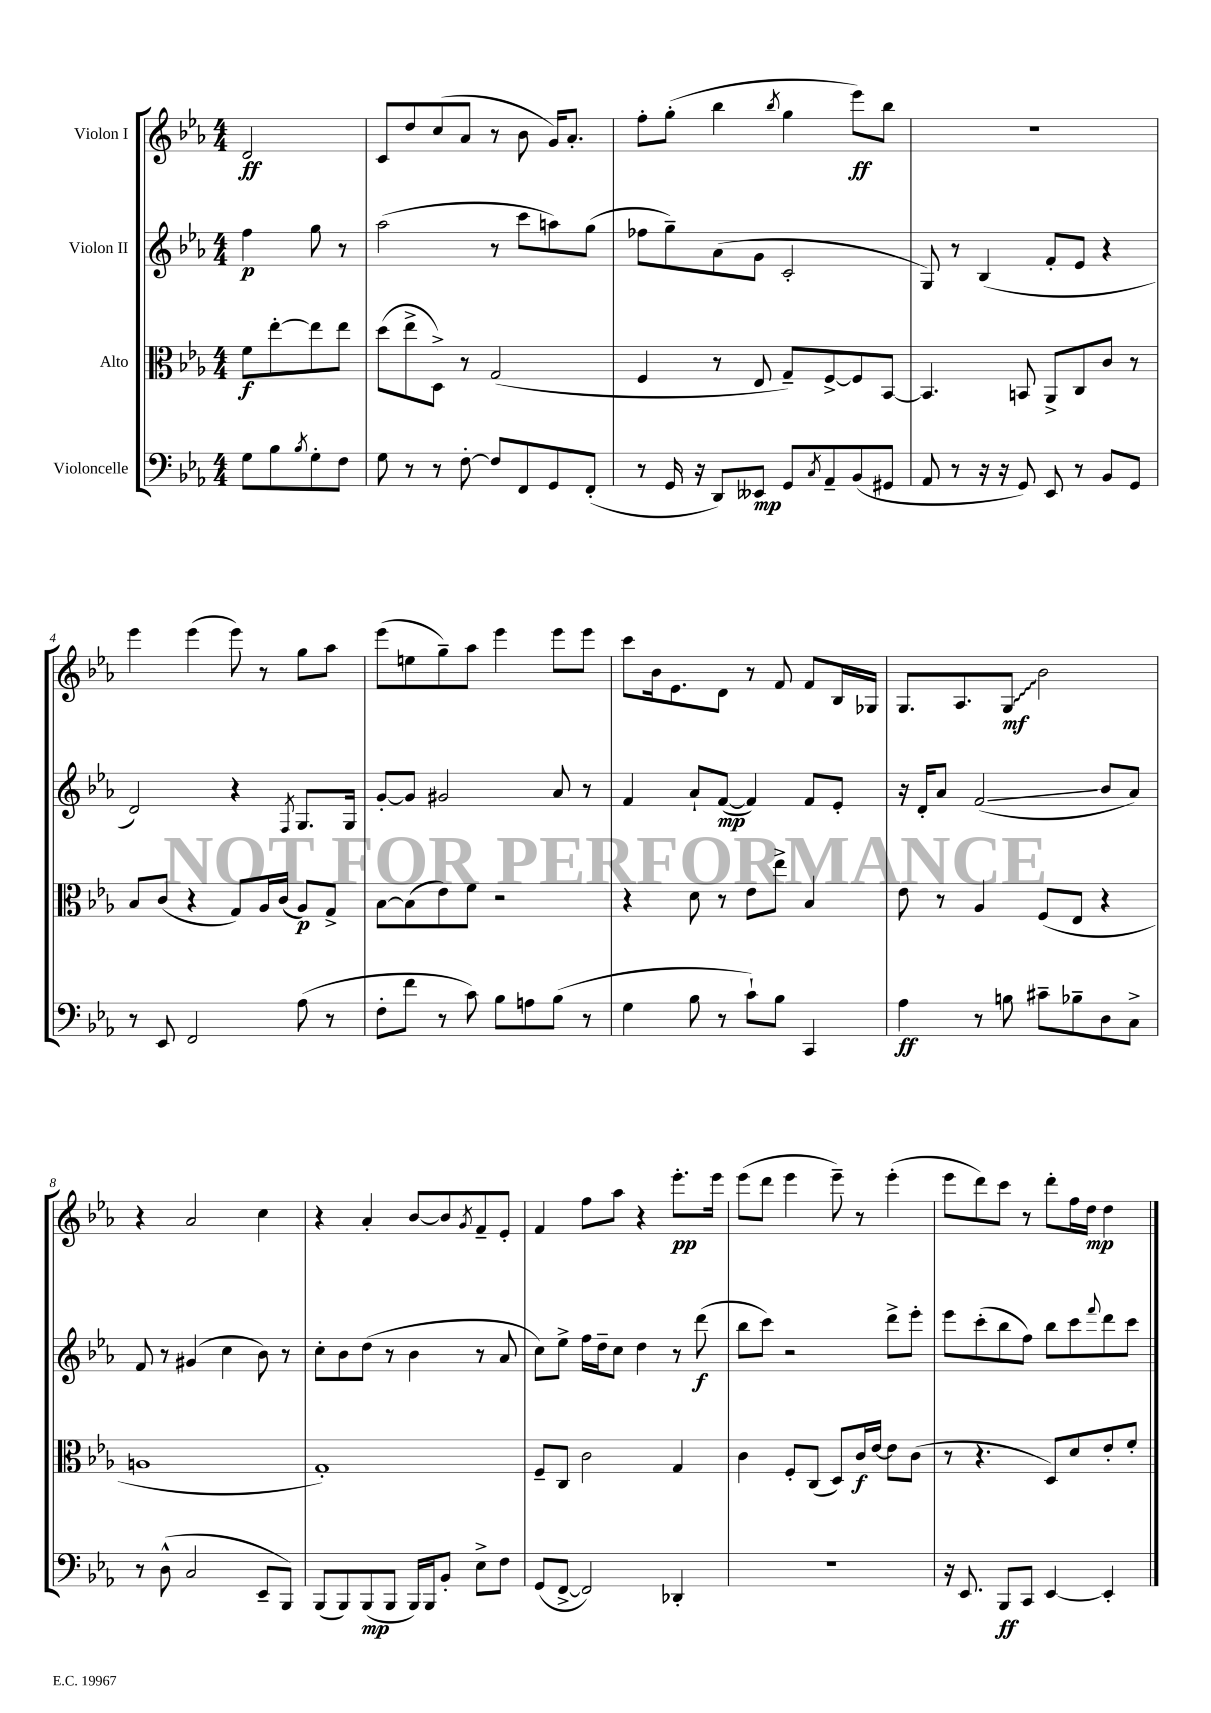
<<
\new StaffGroup <<
\new Staff = "s0" \with { instrumentName = "Violon I" } {
    \clef treble \key ees \major \numericTimeSignature \time 4/4 \partial 2
    d'2\ff |
    c'8 d''8 c''8( aes'8 r8 bes'8 g'16) aes'8.-. |
    f''8-. g''8-.( bes''4 \acciaccatura { bes''8 } g''4 ees'''8\ff) bes''8 |
    r1 |
    ees'''4 ees'''4( ees'''8) r8 g''8 aes''8 |
    ees'''8( e''8 g''8--) aes''8 ees'''4 ees'''8 ees'''8 |
    c'''8 bes'16 ees'8. d'8 r8 f'8 f'8 bes16 ges16 |
    g8. aes8. \once \override Glissando.style = #'zigzag g8\glissando\mf bes'2 |
    r4 aes'2 c''4 |
    r4 aes'4-. bes'8~ bes'8 \acciaccatura { g'8 } f'8-- ees'8-. |
    f'4 f''8 aes''8 r4 ees'''8.-.\pp ees'''16 |
    ees'''8( d'''8 ees'''4 ees'''8--) r8 ees'''4-.( |
    ees'''8 d'''8) c'''8 r8 d'''8-. f''16 d''16\mp d''4 \bar "|." |
}
\new Staff = "s1" \with { instrumentName = "Violon II" } {
    \clef treble \key ees \major \numericTimeSignature \time 4/4 \partial 2
    f''4\p g''8 r8 |
    aes''2( r8 c'''8 a''8) g''8( |
    fes''8 g''8--) aes'8( g'8 c'2-. |
    g8) r8 bes4( f'8-. ees'8 r4 |
    d'2) r4 \acciaccatura { f8 } g8. g16 |
    g'8~-. g'8 gis'2 aes'8 r8 |
    f'4 aes'8-! f'8~\mp( f'4) f'8 ees'8-. |
    r16 d'16-. aes'8 f'2\glissando( bes'8 aes'8) |
    f'8 r8 gis'4( c''4 bes'8) r8 |
    c''8-. bes'8 d''8( r8 bes'4 r8 aes'8 |
    c''8) ees''8-> f''16 d''16-- c''8 d''4 r8 d'''8\f( |
    bes''8 c'''8) r2 d'''8-> ees'''8-. |
    ees'''8 c'''8-.( bes''8 f''8) bes''8 c'''8 \appoggiatura { f'''8 } d'''8 c'''8 \bar "|." |
}
\new Staff = "s2" \with { instrumentName = "Alto" } {
    \clef alto \key ees \major \numericTimeSignature \time 4/4 \partial 2
    f'8\f ees''8~-. ees''8 ees''8 |
    d''8( ees''8-> d8->) r8 g2( |
    f4 r8 ees8 g8--) f8~-> f8 bes,8~ |
    bes,4. b,8 aes,8-> c8 c'8 r8 |
    bes8 c'8( r4 g8) aes16 c'16( aes8\p) g8-> |
    bes8~ bes8( ees'8) f'8 r2 |
    r4 d'8 r8 ees'8 ees''8-> bes4 |
    ees'8 r8 aes4 f8( ees8 r4 |
    a1 |
    g1-.) |
    f8-- c8 c'2 g4 |
    c'4 f8-. c8( d8) c'16\f ees'16~ ees'8 c'8( |
    r8 r4. d8) d'8 ees'8-. f'8-. \bar "|." |
}
\new Staff = "s3" \with { instrumentName = "Violoncelle" } {
    \clef bass \key ees \major \numericTimeSignature \time 4/4 \partial 2
    g8 bes8 \acciaccatura { bes8 } g8-. f8 |
    g8 r8 r8 f8~-. f8 f,8 g,8 f,8-.( |
    r8 g,16 r16 d,8) eeses,8\mp g,8 \acciaccatura { c8 } aes,8-- bes,8( gis,8 |
    aes,8 r8 r16 r16 g,8) ees,8 r8 bes,8 g,8 |
    r8 ees,8 f,2 aes8( r8 |
    f8-. f'8 r8 c'8) bes8 a8 bes8( r8 |
    g4 bes8 r8 c'8-!) bes8 c,4 |
    aes4\ff r8 b8 cis'8-- bes8-- d8 c8-> |
    r8 d8-^( c2 ees,8-- bes,,8) |
    bes,,8( bes,,8) bes,,8\mp( bes,,8 bes,,16) bes,,16 bes,8-. ees8-> f8 |
    g,8( f,8~-> f,2) des,4-. |
    R1 |
    r16 ees,8. bes,,8\ff c,8 ees,4~ ees,4-. \bar "|." |
}
>>
>>
